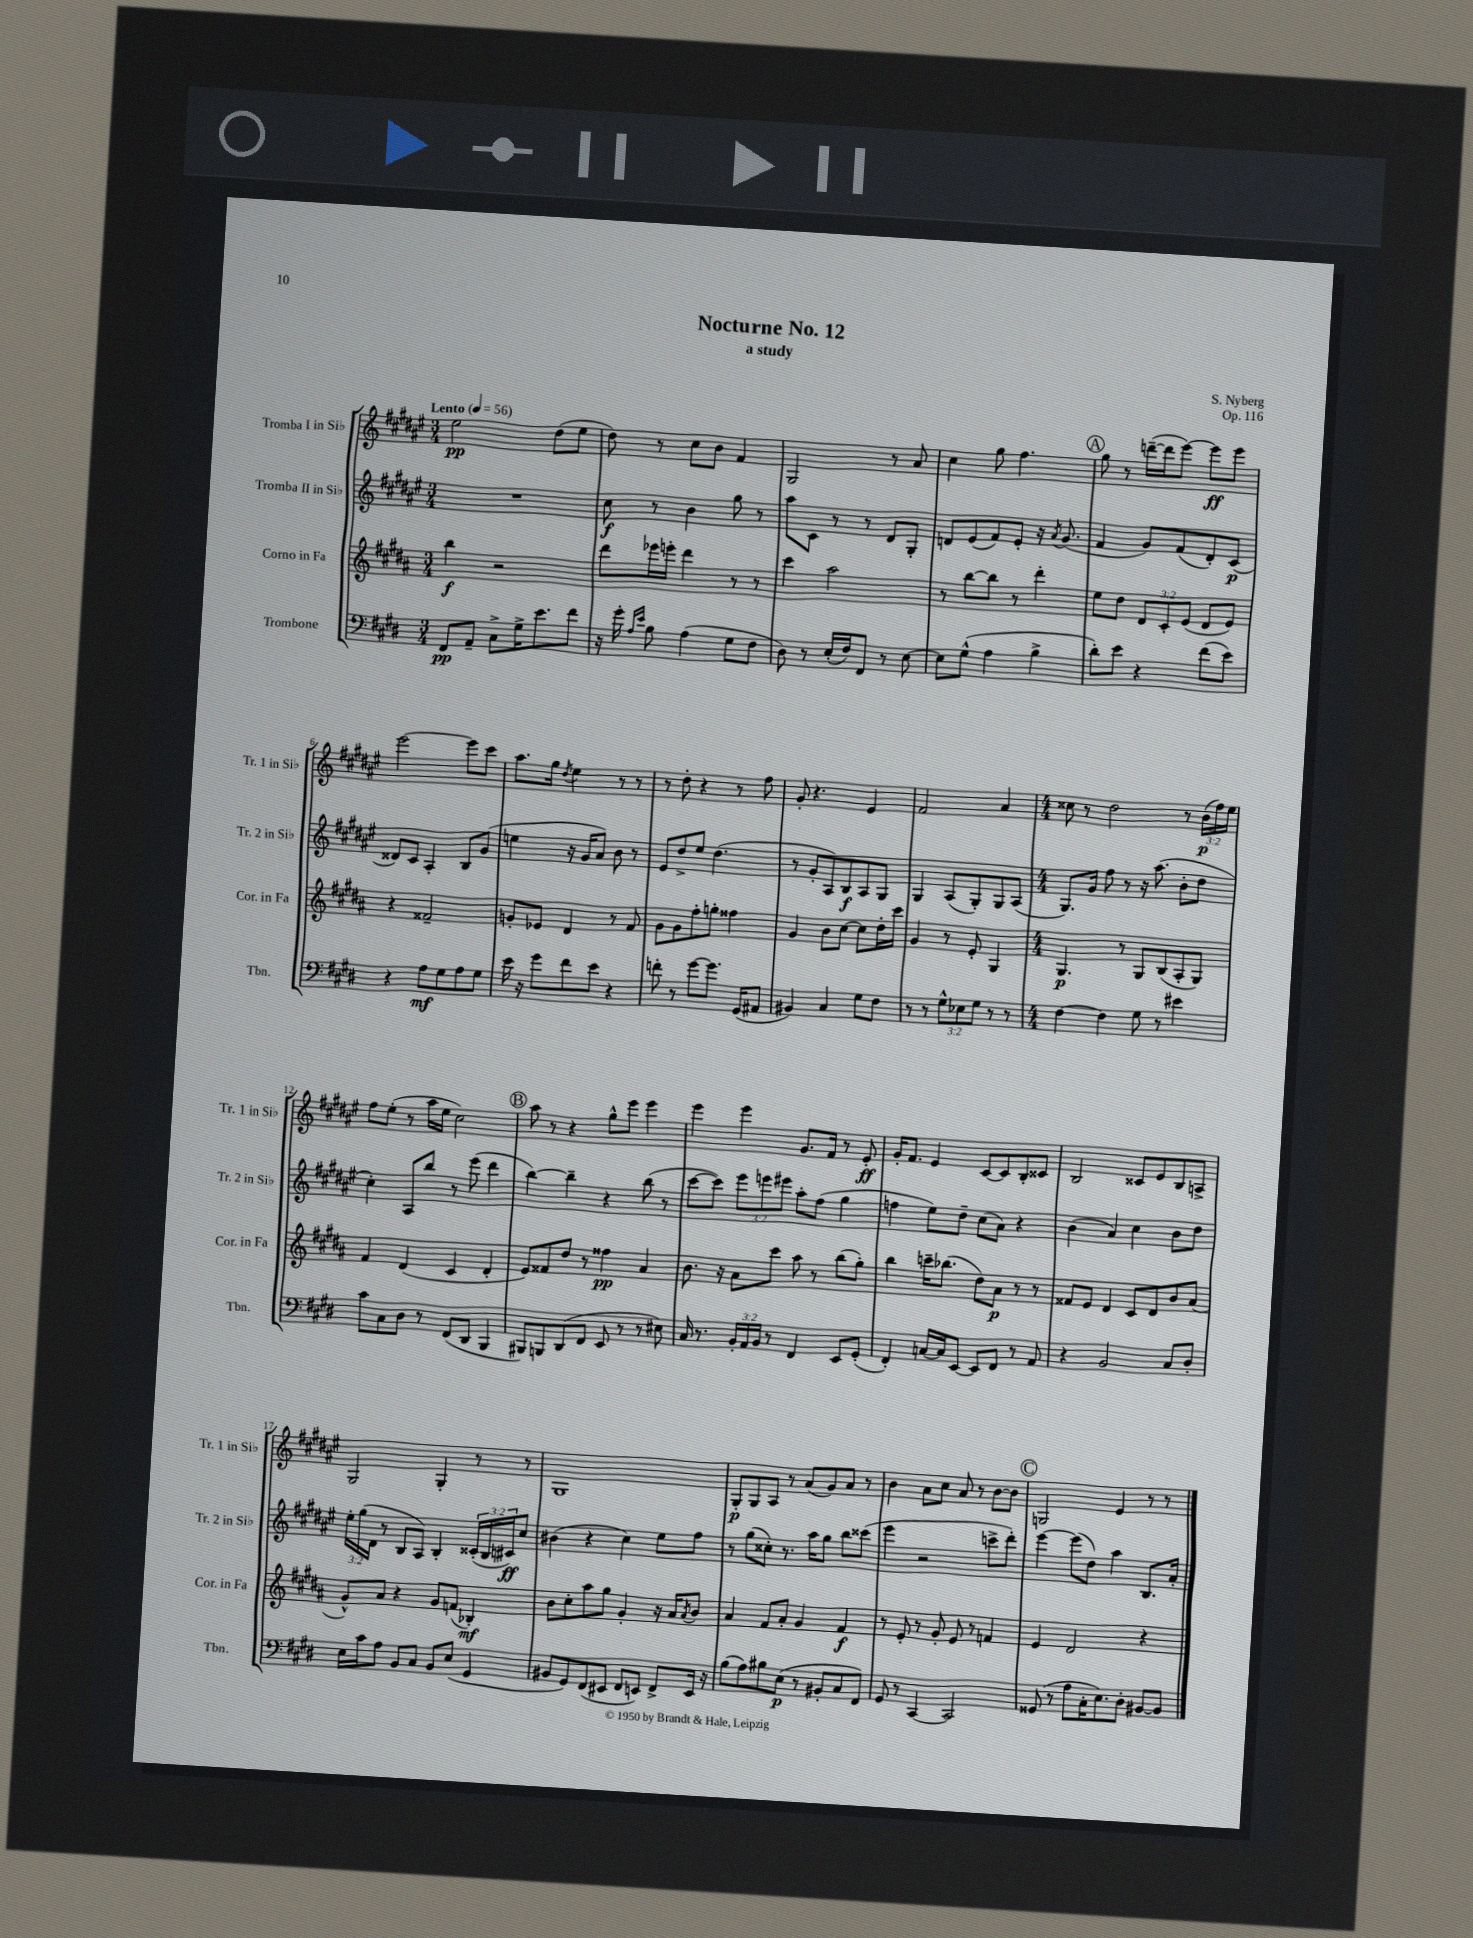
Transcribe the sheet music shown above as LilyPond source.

\header { title = "Nocturne No. 12" composer = "S. Nyberg" subtitle = "a study" opus = "Op. 116" }
<<
\new StaffGroup <<
\new Staff = "s0" \with { instrumentName = "Tromba I in Sib" shortInstrumentName = "Tr. 1 in Sib" } {
    \clef treble \key fis \major \numericTimeSignature \time 3/4 \override Staff.TupletNumber.text = #tuplet-number::calc-fraction-text \tempo "Lento" 4 = 56
    eis''2\pp dis''8( eis''8 |
    dis''8) r8 cis''8 b'8 fis'4 |
    gis2 r8 ais'8 |
    cis''4 gis''8 fis''4. |
    \mark \markup { \circle "A" } gis''8 r8 d'''16~--( d'''16 eis'''8~) eis'''8\ff eis'''8 |
    eis'''2~ eis'''8 cis'''8 |
    ais''8. gis''16 \acciaccatura { dis''8 } eis''4 r8 r8 |
    r8 dis''8-. r4 r8 fis''8 |
    gis'8-. r4. eis'4 |
    fis'2 ais'4 |
    \numericTimeSignature \time 4/4 cisis''8 r8 dis''2 r8 \tuplet 3/2 { b'16\p( fis''16) eis''16 } |
    fis''8 eis''8-.( r8 ais''16 eis''16 cis''2) |
    \mark \markup { \circle "B" } ais''8 r8 r4 gis''8-^ eis'''8 eis'''4 |
    eis'''4 eis'''4 gis'8. fis'16 r8 eis'8-.\ff |
    gis'16-. fis'8. eis'4 cis'8~ cis'8 b8-. cisis'8 |
    b2 cisis'8 eis'8 b8 a8-> |
    gis2 gis4-. r8 r8 |
    gis1 |
    gis8-.\p gis8 ais8 r8 ais'8( gis'8) ais'8 r8 |
    b'4 ais'8 cis''8 ais'8 r8 b'8~ b'8 |
    \mark \markup { \circle "C" } g2 eis'4 r8 r8 \bar "|." |
}
\new Staff = "s1" \with { instrumentName = "Tromba II in Sib" shortInstrumentName = "Tr. 2 in Sib" } {
    \clef treble \key fis \major \numericTimeSignature \time 3/4 \override Staff.TupletNumber.text = #tuplet-number::calc-fraction-text
    R2. |
    cis''8\f r8 b'4 gis''8 r8 |
    ais''8 cis'8 r8 r8 dis'8 gis8-. |
    d'8 eis'8( fis'8) eis'8-. r16 \acciaccatura { ais'8 } gis'8.( |
    \mark \markup { \circle "A" } fis'4 gis'8) fis'8( dis'8-.) cis'8\p( |
    disis'8) cis'8 ais4-. b8 gis'8( |
    e''4 r16 gis'16 ais'8) b'8 r8 |
    eis'8 dis''8-> eis''8 dis''4.( |
    r8 gis'8-. ais8) b8\f ais8 gis8 |
    gis4 ais8( gis8-.) gis8 ais8( |
    \numericTimeSignature \time 4/4 gis8.) gis'16 fis''8 r8 r16 ais''8.( b'8-. dis''8 |
    cis''4-.) ais8 b''8 r8 eis'''8( dis'''4 |
    \mark \markup { \circle "B" } b''4~) b''4-- r4 b''8( r8 |
    cis'''8~ cis'''8) \tuplet 3/2 { eis'''8 e'''8 eis'''8 } ais''8-. fis''8( gis''4 |
    f''4 eis''8) dis''8-- cis''8( ais'8) r4 |
    b'4( ais'4) cis''4 b'8 dis''8 |
    \tuplet 3/2 { eis''16-. gis''16( dis'16 } r8 b8 ais8) b4-. \tuplet 3/2 { cisis'16-.( b16 cis'16\ff) } cis''8 |
    bis'4( r4 cis''4) eis''8 fis''8 |
    r8 gis''8( cisis''8-.) r8. ais''16 gis''8 b''8 cisis'''8( |
    eis'''4 r2 c'''8-> dis'''8-.) |
    \mark \markup { \circle "C" } eis'''4~ eis'''8( dis''8) ais''4 b8. ais'16-. \bar "|." |
}
\new Staff = "s2" \with { instrumentName = "Corno in Fa" shortInstrumentName = "Cor. in Fa" } {
    \clef treble \key b \major \numericTimeSignature \time 3/4 \override Staff.TupletNumber.text = #tuplet-number::calc-fraction-text
    b''4\f r2 |
    dis'''8 ees'''16 e'''16-. dis'''4 r8 r8 |
    cis'''4 ais''2 |
    r8 b''8~ b''8 r8 dis'''4-. |
    \mark \markup { \circle "A" } e''8 dis''8 \tuplet 3/2 { dis'8 cis'8-. e'8( } dis'8 e'8) |
    r4 fisis'2-- |
    g'8-. ees'8 dis'4 r8 fis'8 |
    gis'8 gis'8 fis''8-. g''8-. fisis''4 |
    gis'4 b'8 cis''8~ cis''8 dis''16-. cis'''16 |
    gis'4 r8 e'8-. gis4 |
    \numericTimeSignature \time 4/4 gis4.\p r8 gis8 b8( ais8-. gis8) |
    fis'4 dis'4( cis'4 dis'4-. |
    \mark \markup { \circle "B" } e'8) fisis'8 dis''8 r8 fisis''4\pp ais'4 |
    b'8. r16 ais'8 cis'''8 ais''8 r8 b''8( gis''8-.) |
    b''4 c'''16-- bes''8.( dis''8) ais'8\p r8 r8 |
    fisis'8 e'8 dis'4 cis'8 dis'8 b'8 ais'8( |
    gis'8-^) ais'8 r4 gis'8 f'8( bes4-.\mf) |
    b'8 cis''8-. ais''8 gis''8 gis'4-. r16 ais'16 \acciaccatura { ais'8 } b'8 |
    ais'4 fis'8 ais'8-. gis'4 fis'4\f |
    r8 e'8-. r8 gis'8-. e'8 r8 f'4 |
    \mark \markup { \circle "C" } e'4 dis'2 r4 \bar "|." |
}
\new Staff = "s3" \with { instrumentName = "Trombone" shortInstrumentName = "Tbn." } {
    \clef bass \key e \major \numericTimeSignature \time 3/4 \override Staff.TupletNumber.text = #tuplet-number::calc-fraction-text
    fis,8\pp a,8-- cis8-> gis16-> e'8. fis'8 |
    r16 gis'16-. \grace { a16 e'16 } b8 a4( gis8 fis8 |
    dis8) r8 e16-.( fis16) fis,8 r8 e8~ |
    e8 gis8-^( a4 b4-> |
    \mark \markup { \circle "A" } dis'8-.) e'8 r4 fis'8( e'8) |
    r4 a8\mf gis8 a8 gis8 |
    e'16 r16 gis'8 fis'8 e'8 r4 |
    f'8-. r8 gis'8~ gis'8. gis,16( ais,8 |
    bis,4) cis4 gis8 fis8 |
    r8 r8 \tuplet 3/2 { gis8-^ ees8 gis8 } r8 r8 |
    \numericTimeSignature \time 4/4 fis4~ fis4 gis8 r8 eis'4 |
    cis'8 cis8 dis8 r8 fis,8( dis,8 b,,4 |
    \mark \markup { \circle "B" } bis,,8) b,,8 dis,8( fis,8 e,8 r8 r8 eis8) |
    cis16 r8. \tuplet 3/2 { b,16-. a,16 b,16 } r8 fis,4 e,8 gis,8-.( |
    fis,4-.) c16~ c16 e,8~ e,8 fis,8 r8 a,8 |
    r4 b,2 cis8 dis8-. |
    e16 cis'16 a8 b,8 cis8 b,8 e8( gis,4 |
    bis,8 gis,8) fis,8( eis,8 fis,8 e,8) fis,8-> e,16 r16 |
    b8( a8) bis8 e8\p( r8 bis,8-. cis8 fis,8) |
    gis,8 r8 cis,4~ cis,2 |
    \mark \markup { \circle "C" } gisis,8( r8 a8 cis16-. e8.) dis8-. bis,8~ bis,8 \bar "|." |
}
>>
>>
